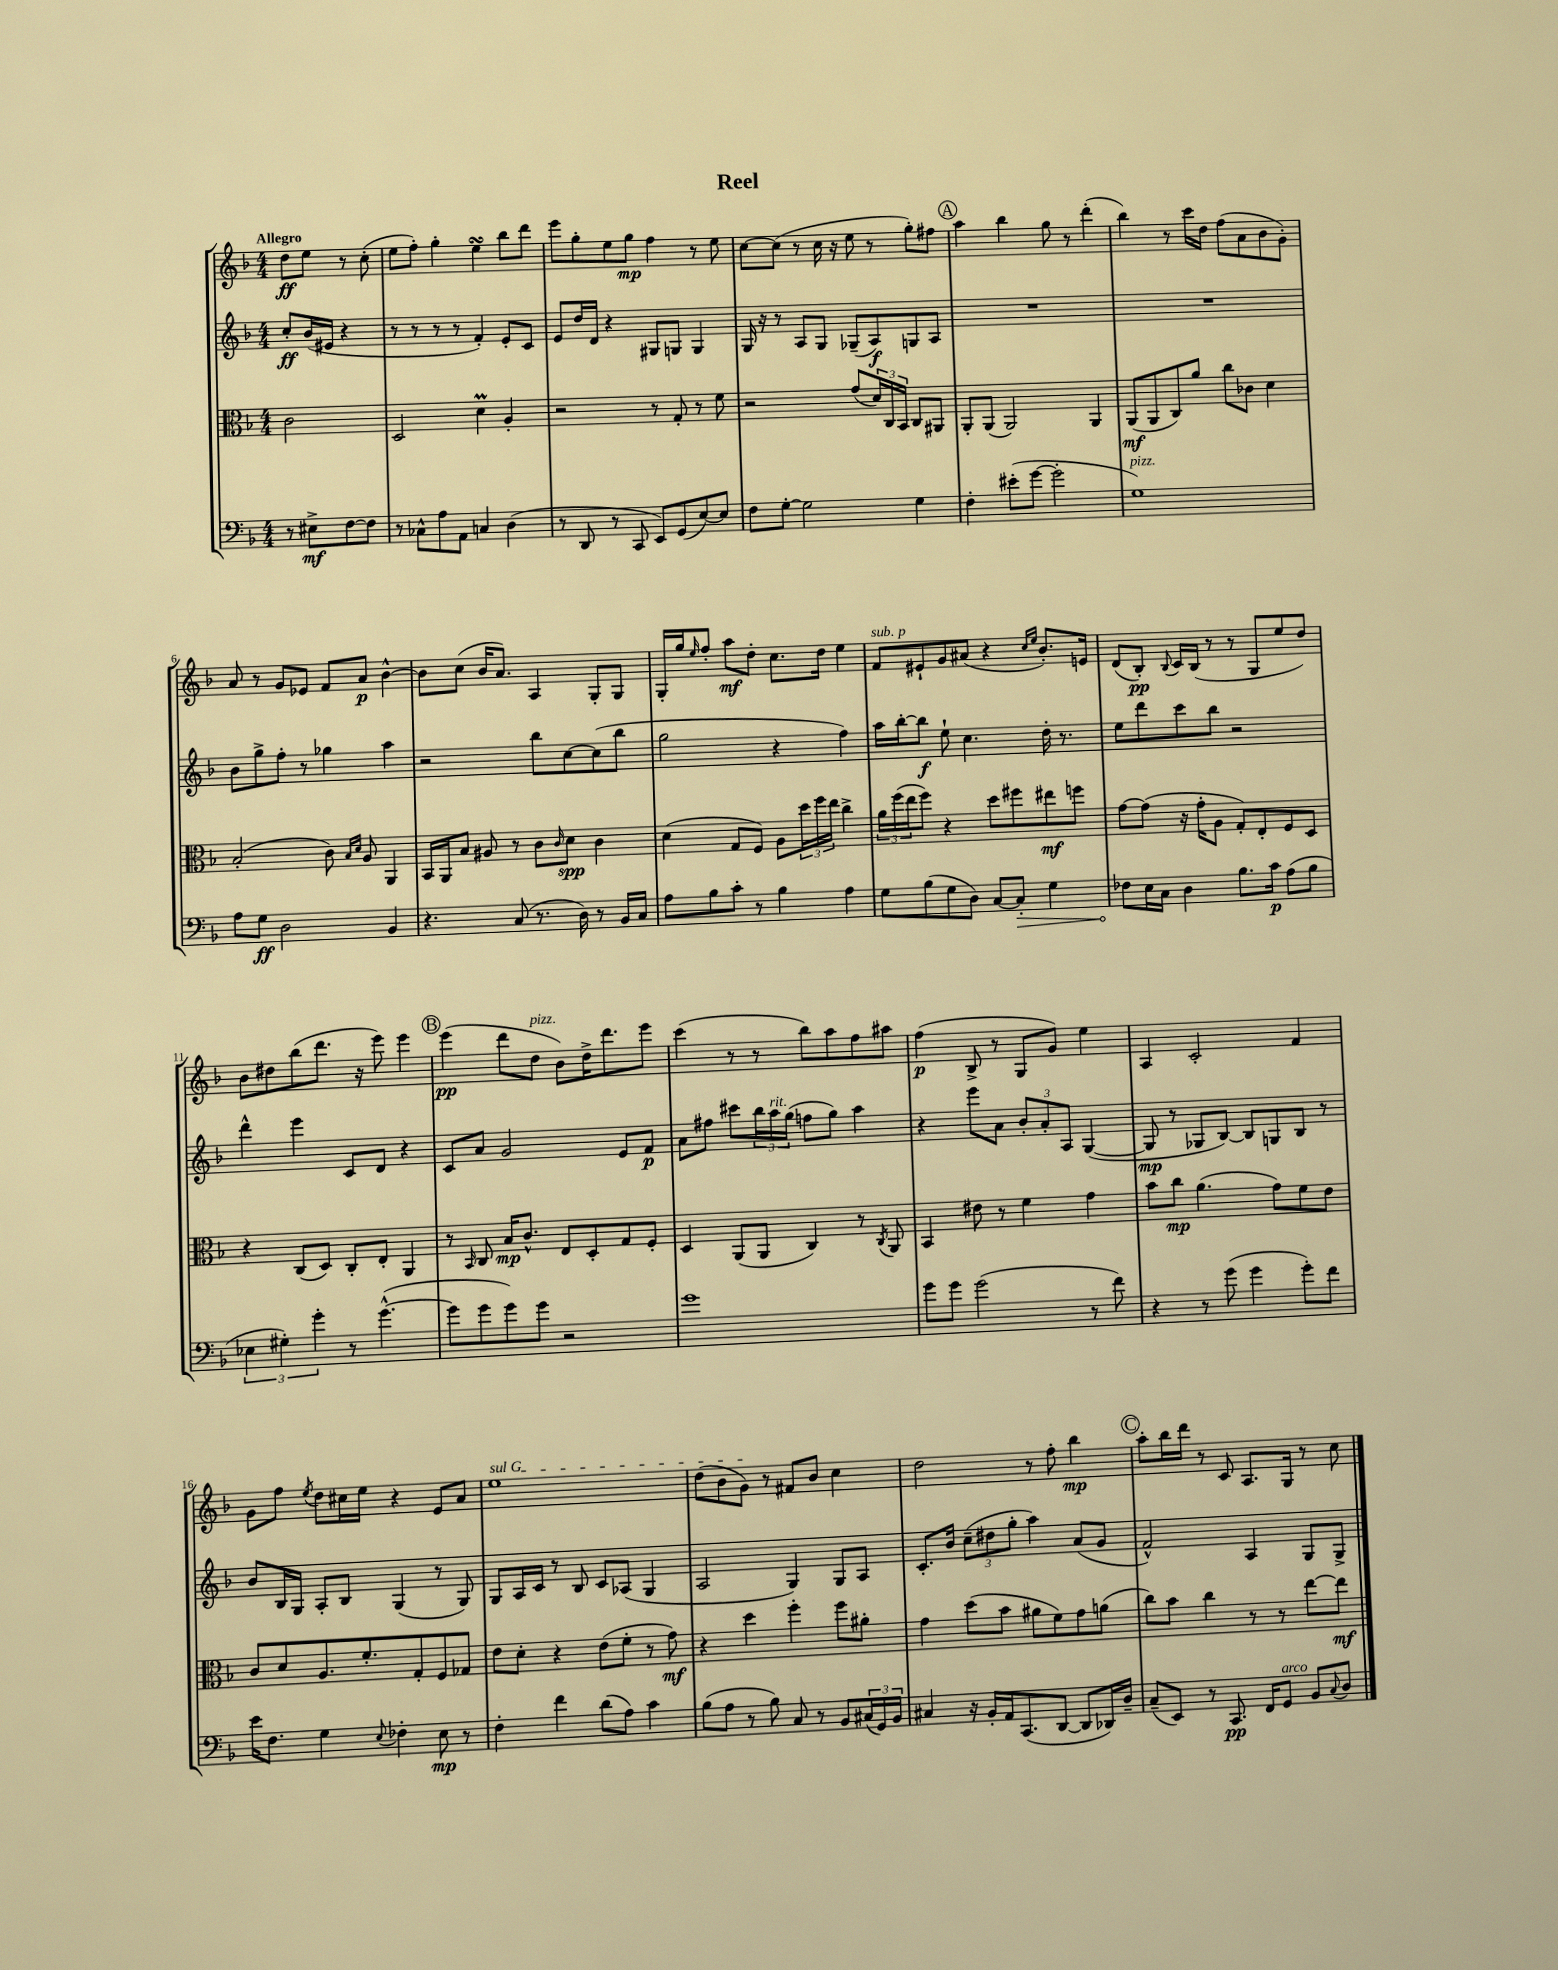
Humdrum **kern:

**kern	**kern	**kern	**kern
*staff4	*staff3	*staff2	*staff1
*clefF4	*clefC3	*clefG2	*clefG2
*k[b-]	*k[b-]	*k[b-]	*k[b-]
*M4/4	*M4/4	*M4/4	*M4/4
8r	2c	8cc'	8dd
8E#^	.	(16b-	8ee
.	.	16e#	.
[8F	.	4r	8r
8F]	.	.	(8cc'
=	=	=	=
8r	2D	8r	8ee
8C-^^	.	8r	8ff')
8A	.	8r	4gg'
8AA	.	8r	.
4C	4d	4f')	4ee
(4D	4A'	8e'	8bb-
.	.	8c	8ddd
=	=	=	=
8r	2r	8e	8eee
8DD	.	16dd	8gg'
.	.	16d	.
8r	.	4r	8ee
8CC	.	.	8gg
8EE)	8r	8G#	4ff
(8GG	8G'	8G	.
[8E)	8r	4G	8r
8E]	8f	.	8ee
=	=	=	=
8F	2r	16G	[8cc
.	.	16r	.
[8G'	.	8r	(8cc]
2G]	.	8A	8r
.	.	8G	16cc
.	.	.	16r
.	(8g	(8G-~	8ee
.	24d)	8A)	8r
.	24C	.	.
.	24BB-	.	.
4G	8C	8G	8gg')
.	8AA#	8A	8ff#
=	=	=	=
4F'	8AA'	1r	4aa
.	(8AA	.	.
(8e#'	2AA)	.	4bb-
[8g	.	.	.
2g']	.	.	8gg
.	.	.	8r
.	4AA	.	(4ddd'
=	=	=	=
1G)	(8AA	1r	4bb-)
.	8AA	.	.
.	8C)	.	8r
.	8a	.	16ccc
.	.	.	16dd
.	8cc	.	(8ff
.	8c-	.	8a
.	4d	.	8b-
.	.	.	8g')
=	=	=	=
8A	(2B-'	8b-	8a
8G	.	8gg^	8r
2D	.	8ff'	8g
.	.	8r	8e-
.	8c)	4gg-	8f
.	16qqB-	.	.
.	16qqd	.	.
.	8A	.	8a
4BB-	4AA	4aa	[4b-^^
=	=	=	=
4.r	16BB-	2r	8b-]
.	16AA	.	.
.	8B-	.	(8cc
.	8A#	.	16b-
.	.	.	8.a)
(8C	8r	.	.
8.r	8c	8bb-	4A
.	16qqc	.	.
.	8d	[8cc	.
16D)	.	.	.
8r	4c	(8cc]	8G'
16BB-	.	8bb-	8G
16C	.	.	.
=	=	=	=
8A	(4d	2gg	16G'
.	.	.	16gg
.	.	.	16qqee
8B-	.	.	8ff'
8c'	8G	.	8aa
8r	8F)	.	8dd'
4B-	8A	4r	8.cc
.	24dd	.	.
.	24ff	.	.
.	.	.	16dd
.	24ee	.	.
4A	4cc^	4ff)	4ee
=	=	=	=
8G	24a	16aa	8f
.	(24ff	.	.
.	.	[16bb-'	.
.	24ee	.	.
(8B-	8ff)	8bb-]	8e#`
8G	4r	8ee`	8g
8D)	.	4.cc	(8a#
[8C	8dd	.	4r
8C']	8ff#	.	.
.	.	.	16qqcc
.	.	.	16qqee
4G	8ee#	16dd'	8.b-')
.	.	8.r	.
.	8ff	.	.
.	.	.	16e
=	=	=	=
8F-	[8g	8ee	(8d
16E	(8g]	8ddd	8B-')
16C	.	.	.
.	.	.	8qqB-
4D	16r	8ccc	16c
.	16g'	.	(16B-
.	8A	8bb-	8r
8.B-	8G')	2r	8r
.	8E'	.	8G
16c	.	.	.
(8A	8F	.	8ee
8B-	8D	.	8dd)
=	=	=	=
6E-	4r	4ddd^^	8b-
.	.	.	8dd#
6G#')	.	.	.
.	(8C	4eee	(8bb-
6g'	.	.	.
.	8D)	.	8.ddd
8r	8C'	8c	.
.	.	.	16r
([4.g^^	8E'	8d	8eee)
.	4AA	4r	4eee
=	=	=	=
8g]	8r	8c	(4eee
.	16qqBB-	.	.
8g	8C	8a	.
8g)	16B-	2g	8ddd
.	8.c^^	.	.
8g	.	.	8dd
2r	8E	.	8b-)
.	8D'	.	16dd^
.	.	.	8.ddd
.	8G	8e	.
.	8F'	8f	8eee
=	=	=	=
1g	4D	8a	(4ccc
.	.	8ff#	.
.	(8AA	8ccc#	8r
.	8AA	24bb-	8r
.	.	24aa	.
.	.	(24gg	.
.	4C)	8ff	8bb-)
.	.	8gg)	8aa
.	8r	4aa	8ff
.	8qC	.	.
.	8AA	.	8aa#
=	=	=	=
8g	4BB-	4r	(4ff
8g	.	.	.
(2g	8e#	8eee	8B-^
.	8r	8a	8r
.	4f	12b-'	8G
.	.	12a'	.
.	.	.	8g)
.	.	12A	.
8r	4g	([4G	4ee
8f)	.	.	.
=	=	=	=
4r	8b-	8G]	4A
.	8cc	8r	.
8r	(4.a	8G-	2c'
(8g	.	[8B-)	.
4g	.	8B-]	.
.	8g)	8G	.
8g')	8f	8B-	4f
8f	8e	8r	.
=	=	=	=
16e	8c	8b-	8g
8.F	.	.	.
.	8d	16B-	8ff
.	.	16G	.
.	.	.	8qee
4G	8.A	8A'	8dd
.	.	8B-	16cc#
.	8.f'	.	16ee
8qqE	.	.	.
4F-'	.	(4G	4r
.	8G'	.	.
8E	8F	8r	8e
8r	8G-	8G)	8a
=	=	=	=
4F'	8e	8G	1ee
.	8d'	16A	.
.	.	16c	.
4f	4r	8r	.
.	.	8B-	.
(8d	(8e	8c	.
8A)	8f'	(8A-	.
4c	8r	4G	.
.	8g)	.	.
=	=	=	=
(8B-	4r	2A	(8dd
8A	.	.	8b-
8r	4dd	.	8g)
8B-)	.	.	8r
8C	4ff'	4G)	8f#
8r	.	.	8b-
8BB-	8ff	8G	4cc
(24C#	8a#'	8A	.
24GG)	.	.	.
24BB-	.	.	.
=	=	=	=
4C#	4g	8.c'	2dd
.	.	16b-	.
16r	(8dd	(12cc~	.
16BB-'	.	.	.
.	.	12dd#	.
16AA	8b-	.	.
.	.	12gg'	.
(8.CC	.	.	.
.	8a#	4aa)	8r
[8DD	8f)	.	8ff'
8DD]	8g	(8a	4bb-
16DD-)	(8a	8g	.
16D~	.	.	.
=	=	=	=
(8C~	8cc)	2f^^)	8aa'
8EE)	8b-	.	16bb-
.	.	.	16ddd
8r	4cc	.	8r
8.CC	.	.	8c
.	8r	4A	8.A
16FF	.	.	.
8GG	8r	.	.
.	.	.	16G
8BB-	[8ee	8G	8r
8qqC	.	.	.
8D	8ee]	8G^	8cc
==	==	==	==
*-	*-	*-	*-
